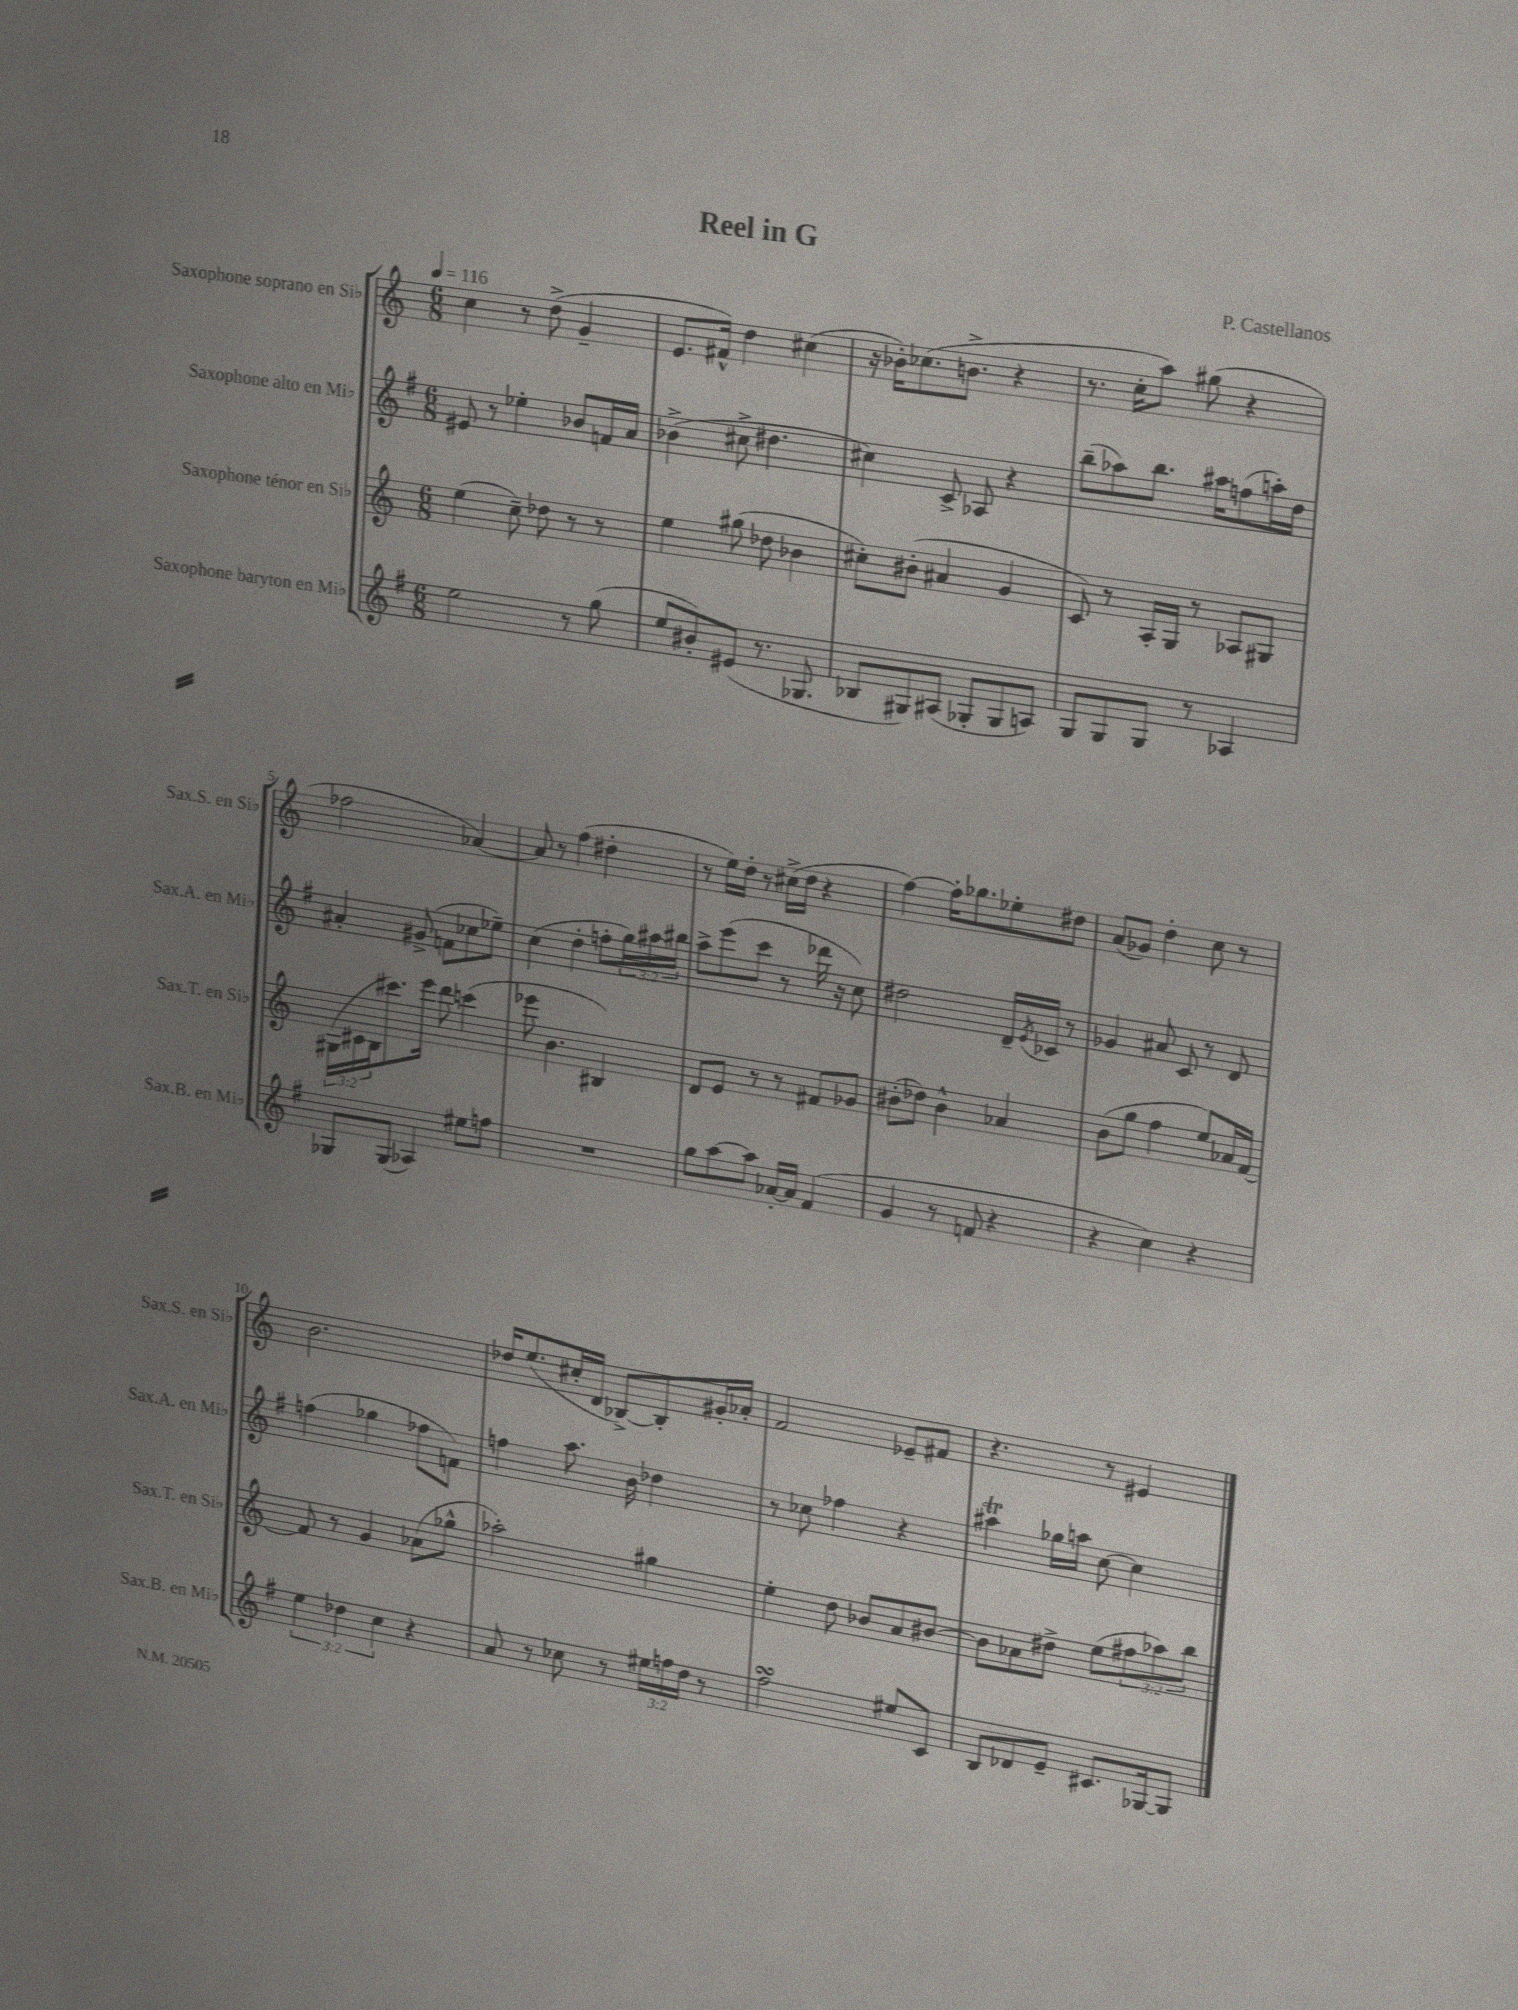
\header { title = "Reel in G" composer = "P. Castellanos" }
<<
\new StaffGroup <<
\new Staff = "s0" \with { instrumentName = "Saxophone soprano en Sib" shortInstrumentName = "Sax.S. en Sib" } {
    \clef treble \key c \major \numericTimeSignature \time 6/8 \tempo 4 = 116
    c''4 r8 d''8->( g'4-- |
    e'8. fis'16-^) d''4 cis''4( |
    r16 bes'16-.) ces''8.( b'8.-> r4 |
    r8. c''16-. a''8) gis''8( r4 |
    fes''2 aes'4~) |
    aes'8 r8 f''4( dis''4-. |
    r8 e''16) d''16-. r8 cis''16->( d''16 r4 |
    f''4~) f''16-. ges''8. ees''8-. dis''8 |
    a'8( ges'8) d''4-. c''8 r8 |
    b'2. |
    des''16 e''8.( cis''16-. d'16 bes8~->) bes8-. gis'16-. aes'16-. |
    f'2 ees'8-- fis'8 |
    r4. r8 eis'4 \bar "|." |
}
\new Staff = "s1" \with { instrumentName = "Saxophone alto en Mib" shortInstrumentName = "Sax.A. en Mib" } {
    \clef treble \key g \major \numericTimeSignature \time 6/8 \override Staff.TupletNumber.text = #tuplet-number::calc-fraction-text
    eis'8 r8 ees''4-. bes'8 f'16 a'16 |
    bes'4->( cis''8-> dis''4. |
    cis''4) c'8-> aes8 r4 |
    b''8--( aes''8) b''8. ais''16 f''8( a''16-.) d''16 |
    ais'4-. gis'8->( f'8 ces''8 ees''8--) |
    c''4( d''4-. f''8-. \tuplet 3/2 { g''16) ais''16 bis''16 } |
    a''8-> e'''8( c'''8 r8 des'''16 r16 c''8) |
    dis''2 d'16-- \acciaccatura { e'8 } ces'16 r8 |
    ges'4 ais'8 c'8 r8 d'8 |
    f''4( ges''4 fes''8 f'8) |
    f''4 a''8. b'16 des''4 |
    r8 ces''8 fes''4 r4 |
    ais''4\trill ges''16 a''16 c''8~ c''4 \bar "|." |
}
\new Staff = "s2" \with { instrumentName = "Saxophone ténor en Sib" shortInstrumentName = "Sax.T. en Sib" } {
    \clef treble \key c \major \numericTimeSignature \time 6/8 \override Staff.TupletNumber.text = #tuplet-number::calc-fraction-text
    e''4( c''8--) des''8 r8 r8 |
    e''4 gis''8( des''8 bes'4 |
    cis''8-.) bis'8-.( ais'4 g'4 |
    c'8) r8 a16-. g16 r8 aes8 gis8 |
    \tuplet 3/2 { gis16( cis'16 b16 } cis'''8.) e'''16 d'''8 c'''4( |
    ees'''8 b'4. bis4) |
    d'8 e'8 r8 r8 fis'8 ges'8 |
    bis'8-.( des''8) bis'4-^ aes'4 |
    b'8( g''8 f''4 e''8) aes'16 f'16~ |
    f'8 r8 g'4 aes'8( ges''8-^ |
    aes''2-.) gis''4 |
    e''4-. d''8 bes'8 a'8 bis'8~ |
    bis'8 aes'8 dis''8-> e''8( \tuplet 3/2 { fis''8 aes''8) b''8 } \bar "|." |
}
\new Staff = "s3" \with { instrumentName = "Saxophone baryton en Mib" shortInstrumentName = "Sax.B. en Mib" } {
    \clef treble \key g \major \numericTimeSignature \time 6/8 \override Staff.TupletNumber.text = #tuplet-number::calc-fraction-text
    e''2 r8 g''8( |
    e''8 bis'8-.) eis'8( r8. ges8. |
    bes8 gis8) ais8( ges8-. ges8 a8) |
    g8 g8 g8 r8 aes4 |
    ges8 ges8( aes4) eis''8 f''8 |
    R2. |
    g''8 a''8~ a''8 aes'16~-. aes'16 fis'4( |
    g'4 r8 f'8 r4 |
    r4 c''4) r4 |
    \tuplet 3/2 { e''4 des''4 c''4 } r4 |
    a'8 r8 ces''8 r8 \tuplet 3/2 { eis''16 f''16 d''16 } r8 |
    fis''2\turn eis''8 c'8 |
    b8 des'8 e'8-- cis'8. ges16~ ges8 \bar "|." |
}
>>
>>
